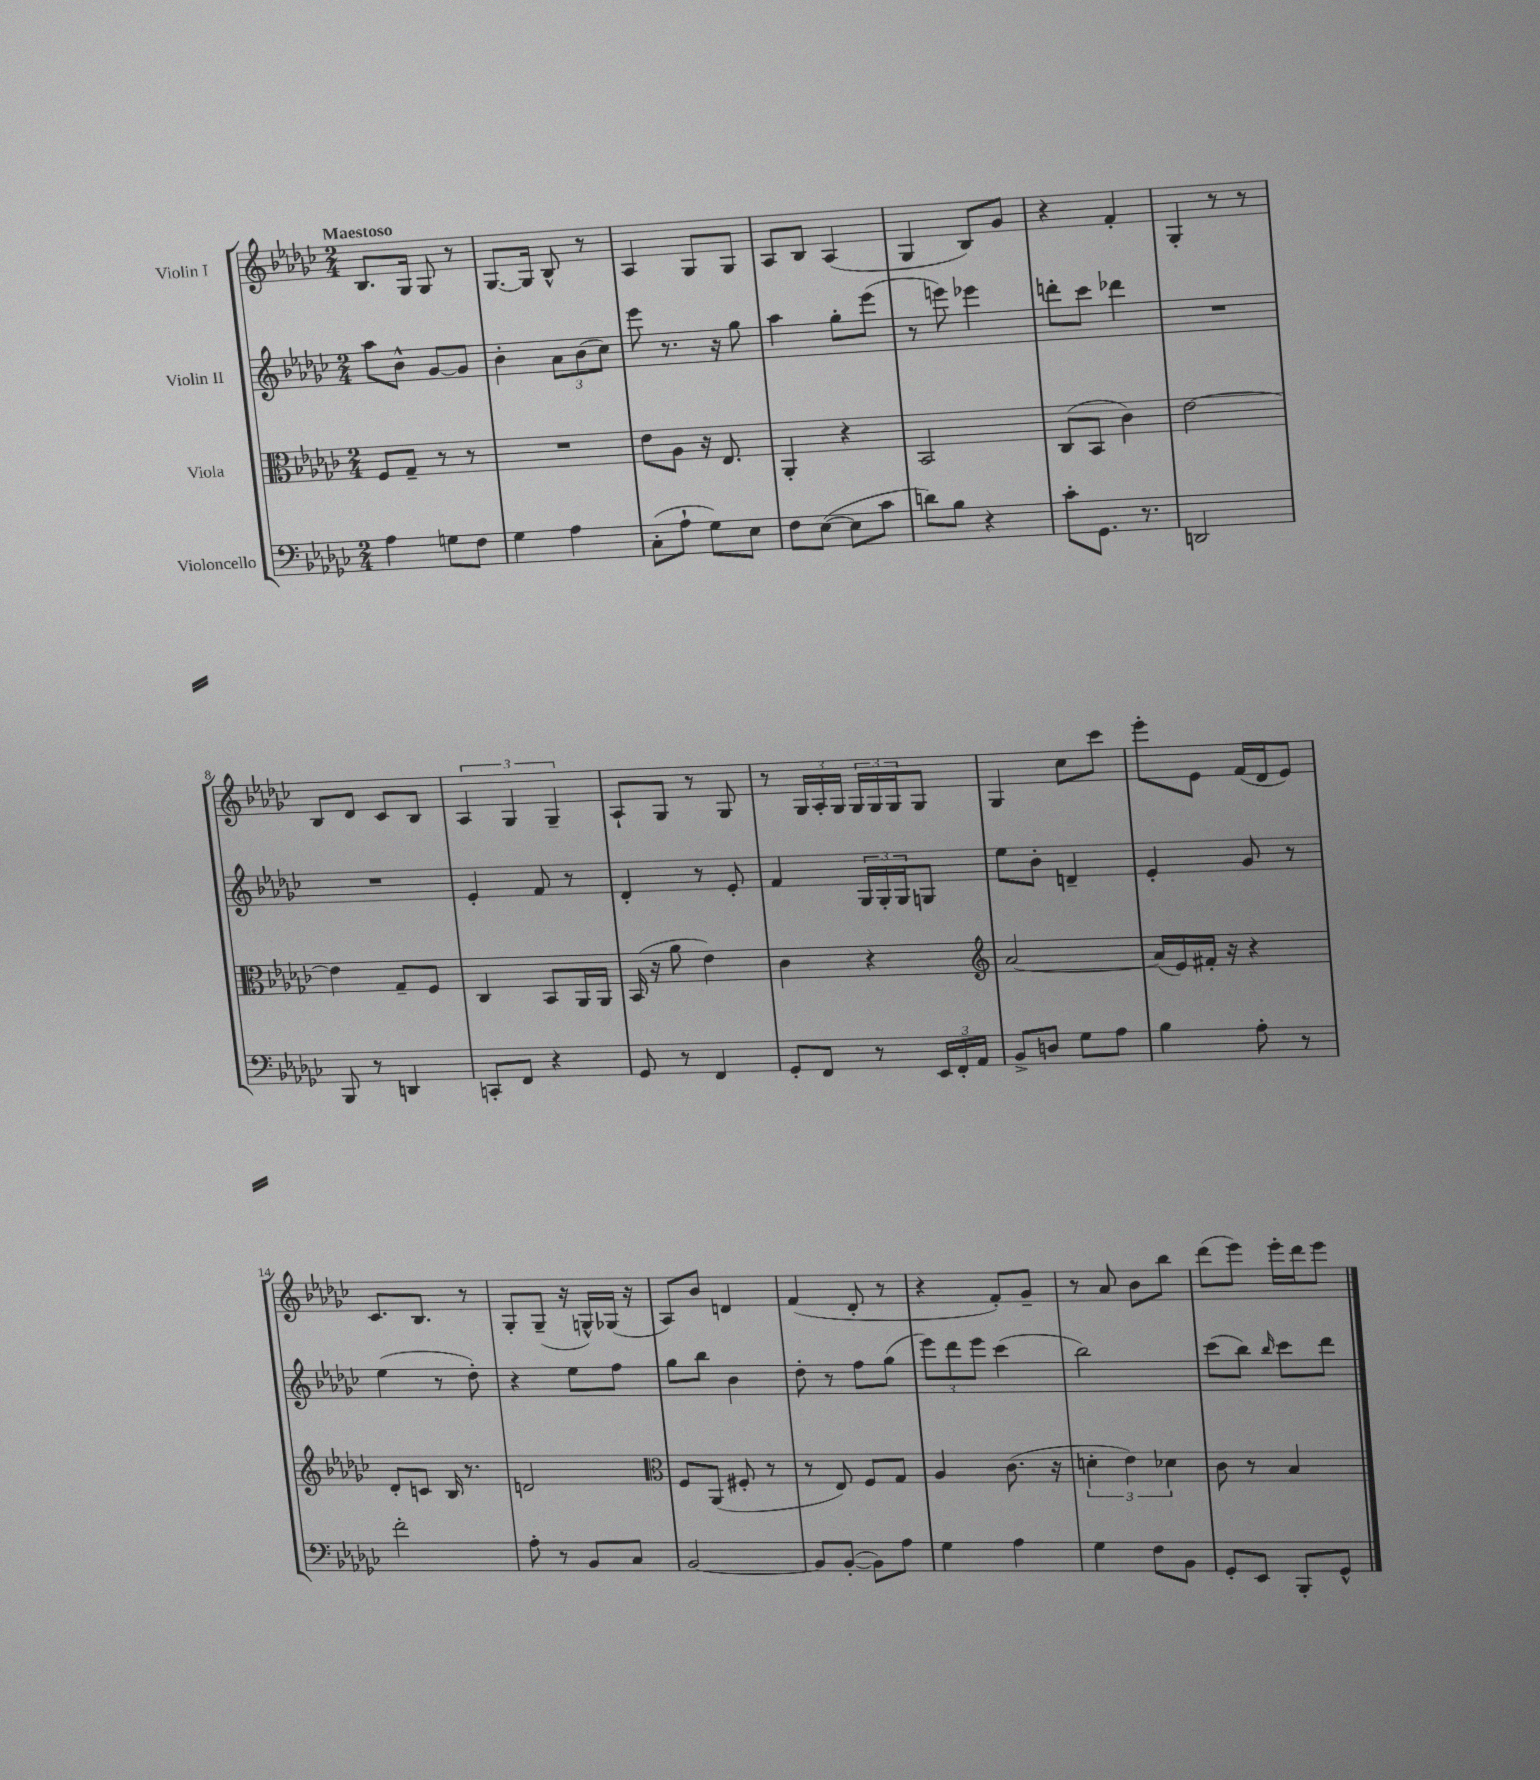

**kern	**kern	**kern	**kern
*staff4	*staff3	*staff2	*staff1
*clefF4	*clefC3	*clefG2	*clefG2
*k[b-e-a-d-g-c-]	*k[b-e-a-d-g-c-]	*k[b-e-a-d-g-c-]	*k[b-e-a-d-g-c-]
*M2/4	*M2/4	*M2/4	*M2/4
4A-\	8F/L	8aa-\L	8.B-/L
.	8G-~/J	8b-^^\J	.
.	.	.	16G-/Jk
8G\L	8r	[8g-/L	8G-/
8F\J	8r	8g-/]J	8r
=	=	=	=
4G-\	2r	4b-'\	[8.G-/L
.	.	.	16G-/]Jk
4A-\	.	12a-\L	8B-^^/
.	.	(12b-\	.
.	.	.	8r
.	.	12cc-\J)	.
=	=	=	=
(8C-'\L	8e-\L	8eee-\	4A-/
8A-`\J	8A-\J	8.r	.
8G-\L)	16r	.	8G-/L
.	8.E-/	16r	.
8E-\J	.	8gg-\	8G-/J
=	=	=	=
8F\L	4AA-'/	4aa-\	8A-/L
([8E-\J	.	.	8B-/J
8E-\]L	4r	8gg-'\L	(4A-/
8c-\J	.	(8eee-\J	.
=	=	=	=
8d\L)	2BB-/	8r	4G-/
8B-\J	.	8eee\)	.
4r	.	4eee-\	8B-/L)
.	.	.	8g-/J
=	=	=	=
8c-'\L	(8C-/L	8ddd'\L	4r
8.GG-\J	8BB-/J	8ccc-\J	.
.	4c-\)	4ddd-\	4f'/
8.r	.	.	.
=	=	=	=
2DD/	[2e-\	2r	4G-'/
.	.	.	8r
.	.	.	8r
=	=	=	=
8BBB-/	4e-\]	2r	8B-/L
8r	.	.	8d-/J
4DD/	8G-~/L	.	8c-/L
.	8F/J	.	8B-/J
=	=	=	=
8CC'/L	4C-/	4e-'/	6A-/
8FF/J	.	.	.
.	.	.	6G-/
4r	8BB-/L	8f/	.
.	.	.	6G-~/
.	16AA-/L	8r	.
.	16AA-/JJ	.	.
=	=	=	=
8GG-/	(16BB-/	4d-'/	8A-`/L
.	16r	.	.
8r	8a-\	.	8G-/J
4FF/	4e-\)	8r	8r
.	.	8e-'/	8G-/
=	=	=	=
8GG-'/L	4c-\	4f/	8r
8FF/J	.	.	24G-/LL
.	.	.	24A-'/
.	.	.	24G-/JJ
8r	4r	24G-/LL	24G-/LL
.	.	24G-'/	24G-/
.	.	24G-/J	24G-/J
24EE-/LL	.	8G/J	8G-/J
24FF'/	.	.	.
24AA-/JJ	.	.	.
=	=	=	=
*	*clefG2	*	*
8BB-^/L	[2a-/	8ee-\L	4G-/
8D/J	.	8b-'\J	.
8G-\L	.	4d~/	8cc-\L
8A-\J	.	.	8ccc-\J
=	=	=	=
4B-\	(16a-/]LL	4e-'/	8eee-'\L
.	16e-/)	.	.
.	16f#'/JJ	.	8e-\J
.	16r	.	.
8A-'\	4r	8g-/	(16f/LL
.	.	.	16d-/J
8r	.	8r	8e-/J)
=	=	=	=
2f'\	8d-'/L	(4ee-\	8.c-/L
.	8c/J	.	.
.	.	.	8.B-/J
.	16B-/	8r	.
.	8.r	.	.
.	.	8dd-'\)	8r
=	=	=	=
8A-'\	2d/	4r	8G-'/L
8r	.	.	(8G-~/J
8BB-/L	.	8ee-\L	16r
.	.	.	16G^^/LL)
8C-/J	.	8ff\J	(16G-/JJ
.	.	.	16r
=	=	=	=
*	*clefC3	*	*
[2BB-/	8F/L	8gg-\L	8A-/L)
.	(8AA-/J	8bb-\J	8b-/J
.	8F#'/	4b-\	4d/
.	8r	.	.
=	=	=	=
8BB-/]L	8r	8dd-'\	(4f/
([8BB-'/J	8E-/)	8r	.
8BB-\]L)	8F/L	8ff\L	8d-'/
8A-\J	8G-/J	(8gg-\J	8r
=	=	=	=
4G-\	4A-/	12eee-\L)	4r
.	.	12ddd-\	.
.	.	12eee-\J	.
4A-\	(8.c-\	(4ccc-\	8f'/L)
.	.	.	8g-~/J
.	16r	.	.
=	=	=	=
4G-\	6d'\	2bb-\)	8r
.	.	.	8a-/
.	6e-\)	.	.
8F\L	.	.	8b-\L
.	6d-\	.	.
8BB-\J	.	.	8bb-\J
=	=	=	=
8GG-'/L	8c-\	(8ccc-\L	(8ddd-\L
8EE-/J	8r	8bb-\J)	8eee-\J)
.	.	16qqbb-/	.
8BBB-'/L	4B-/	8ccc-\L	16eee-'\LL
.	.	.	16ddd-\J
8GG-^^/J	.	8ddd-\J	8eee-\J
==	==	==	==
*-	*-	*-	*-
